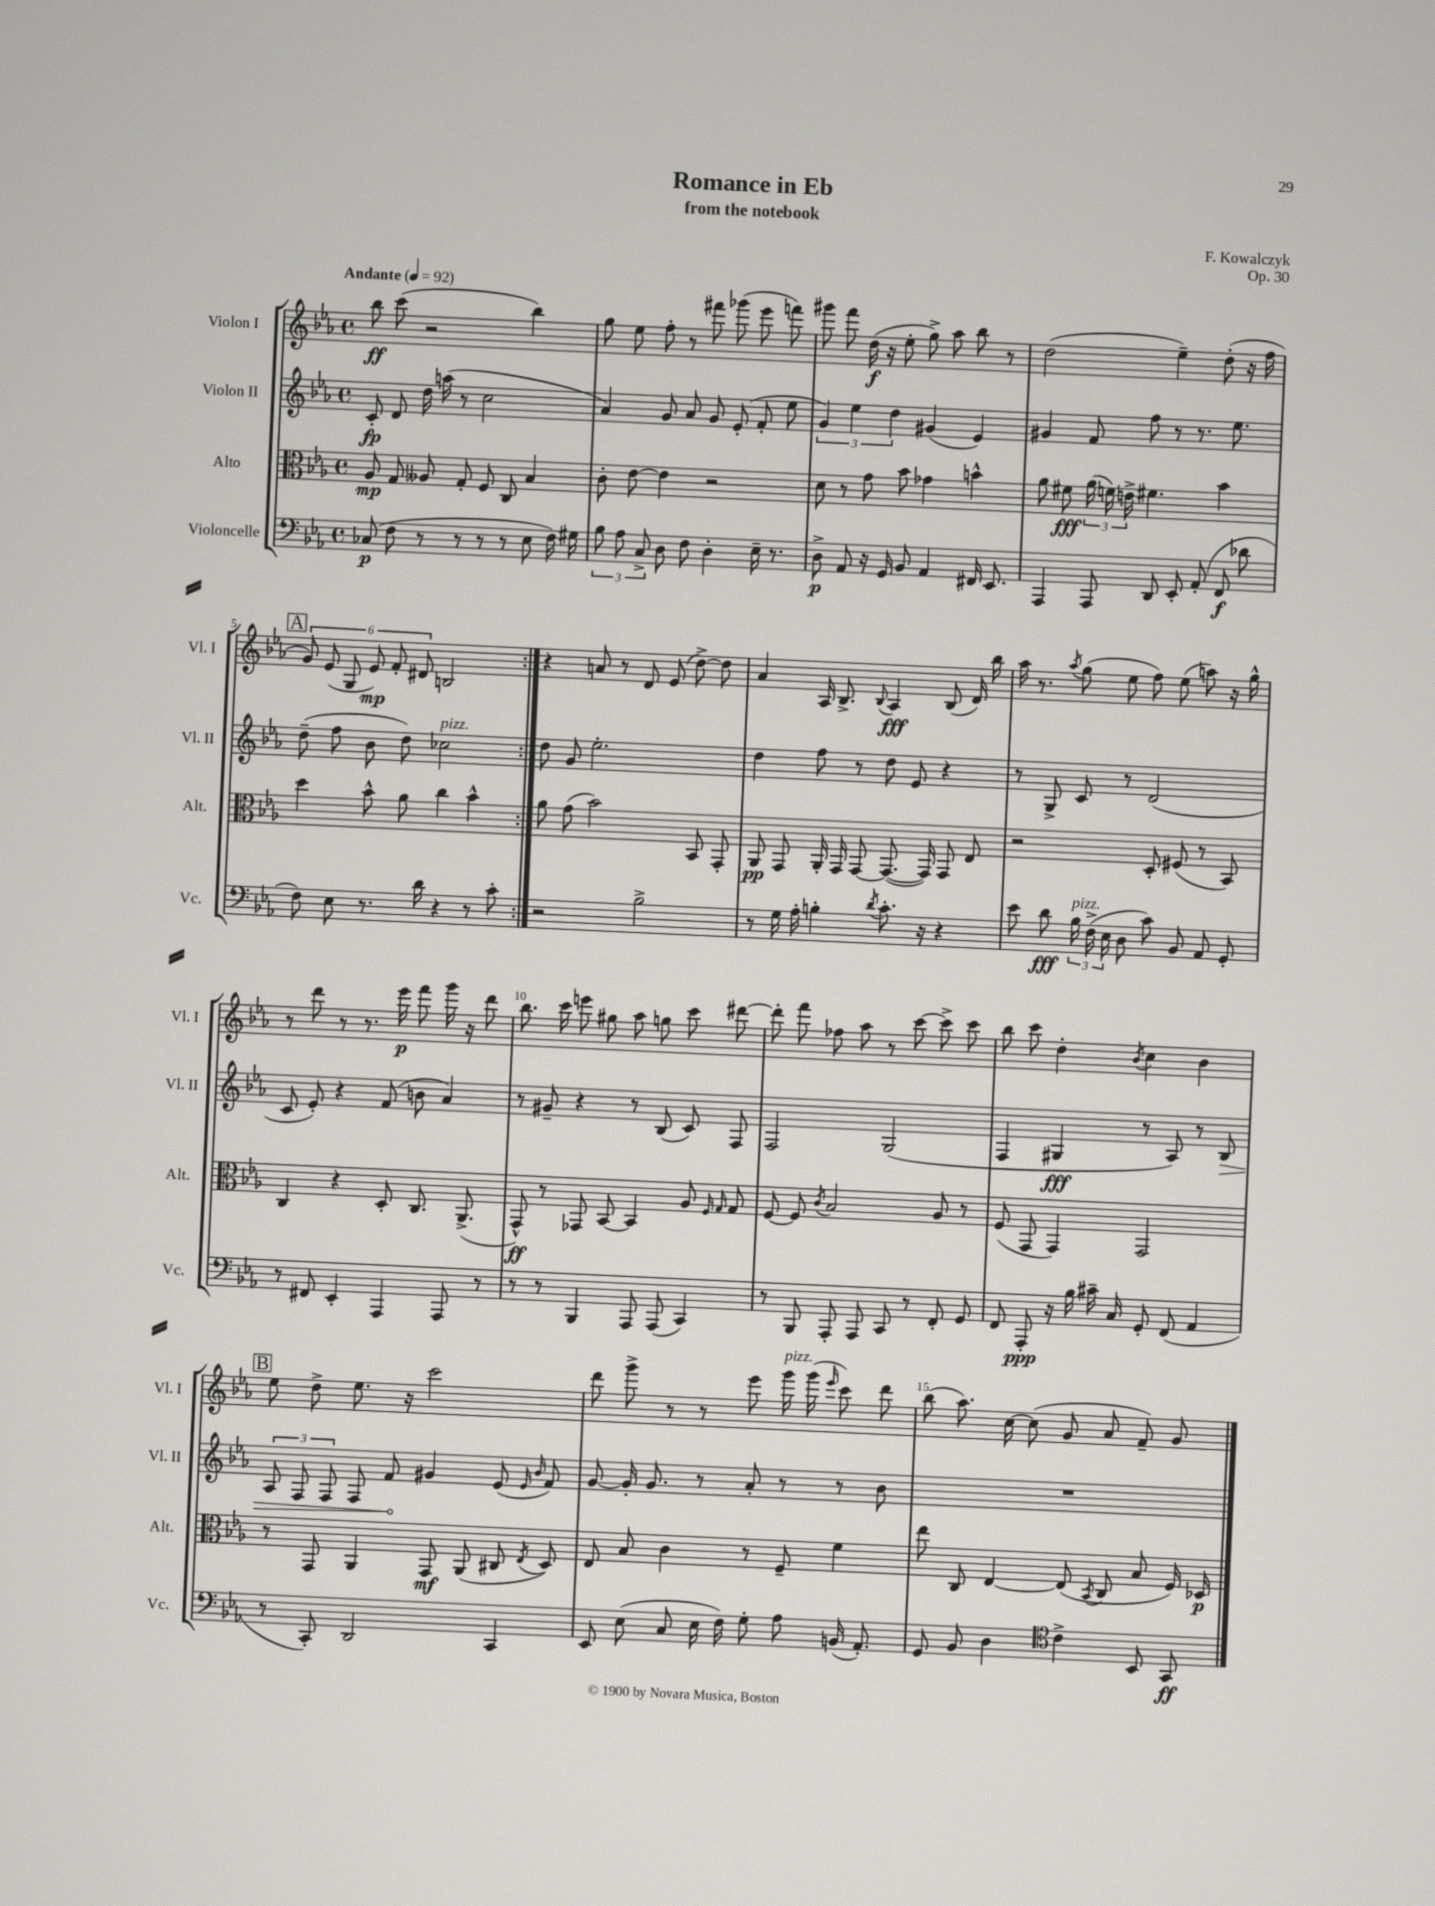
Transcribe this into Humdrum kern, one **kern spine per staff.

**kern	**dynam	**kern	**dynam	**kern	**dynam	**kern	**dynam
*part4	*part4	*part3	*part3	*part2	*part2	*part1	*part1
*staff4	*staff4	*staff3	*staff3	*staff2	*staff2	*staff1	*staff1
*I"Violoncelle	*	*I"Alto	*	*I"Violon II	*	*I"Violon I	*
*I'Vc.	*	*I'Alt.	*	*I'Vl. II	*	*I'Vl. I	*
*clefF4	*	*clefC3	*	*clefG2	*	*clefG2	*
*k[b-e-a-]	*	*k[b-e-a-]	*	*k[b-e-a-]	*	*k[b-e-a-]	*
*M4/4	*	*M4/4	*	*M4/4	*	*M4/4	*
*met(c)	*	*met(c)	*	*met(c)	*	*met(c)	*
*MM92	*	*MM92	*	*MM92	*	*MM92	*
=1	=1	=1	=1	=1	=1	=1	=1
!	!	!	!	!	!	!LO:TX:a:B:t=Andante	!
(8C-X/	p	8A-/	mp	8c'/	fp	8bb-\	ff
8F\	.	8G/	.	8d/	.	(8ccc\	.
8r	.	8A--X/	.	16dd\	.	2r	.
.	.	.	.	(16aan\	.	.	.
8r	.	8G'/	.	8r	.	.	.
8r	.	8F/	.	2cc\	.	.	.
8r	.	8C/	.	.	.	.	.
8E-\	.	4B-/	.	.	.	4bb-\)	.
16F\)	.	.	.	.	.	.	.
16G#X\	.	.	.	.	.	.	.
=2	=2	=2	=2	=2	=2	=2	=2
12B-\	.	8c'\	.	4a-/)	.	8gg\	.
12A-\	.	.	.	.	.	.	.
.	.	[8e-\	.	.	.	8ee-\	.
12C^/	.	.	.	.	.	.	.
8D\	.	4e-\]	.	8g/	.	8ff'\	.
8F\	.	.	.	8a-/	.	8r	.
4D'\	.	2r	.	8g/	.	8fff#X\	.
.	.	.	.	(8e-'/	.	(8ggg-X\	.
16E-~\	.	.	.	8f'/	.	8eee-\	.
8.r	.	.	.	.	.	.	.
.	.	.	.	8ee-\	.	8fffn\)	.
=3	=3	=3	=3	=3	=3	=3	=3
8D^\	p	8d\	.	6g/)	.	8ggg#X\	.
8AA-/	.	8r	.	.	.	8fff\	.
.	.	.	.	6ee-\	.	.	.
16r	.	8g\	.	.	.	(16dd\	f
16GG/	.	.	.	.	.	16r	.
.	.	.	.	6dd\	.	.	.
8BB-/	.	8b-\	.	.	.	8ee-'\	.
4AA-/	.	4g-X\	.	(4g#X/	.	8gg^\)	.
.	.	.	.	.	.	8aa-\	.
16FF#X/	.	4bn^^\	.	4e-/)	.	8bb-\	.
8.EE-/	.	.	.	.	.	.	.
.	.	.	.	.	.	8r	.
=4	=4	=4	=4	=4	=4	=4	=4
4AAA-/	.	8a-\	.	4g#X/	.	(2dd\	.
.	.	8f#X\	fff	.	.	.	.
8AAA-/	.	(24a-\	.	8f/	.	.	.
.	.	24fn\)	.	.	.	.	.
.	.	24en^\	.	.	.	.	.
8DD/	.	4.f#X\	.	8ff\	.	.	.
8EE-'/	.	.	.	8r	.	4ee-~\)	.
(8AA-'/	.	.	.	8.r	.	.	.
8FF/	f	4b-\	.	.	.	(8dd'\	.
.	.	.	.	8.ee-\	.	.	.
8d-X\	.	.	.	.	.	16r	.
.	.	.	.	.	.	16ff\	.
!!LO:LB:g=z
!!LO:REH:place=s1:t=A
=5	=5	=5	=5	=5	=5	=5	=5
8F\)	.	4dd\	.	(8dd~\	.	12g/)	.
.	.	.	.	.	.	(12e-/	.
8E-\	.	.	.	8ff\	.	.	.
.	.	.	.	.	.	12G/	.
8.r	.	8b-^^\	.	8b-\	.	12e-/)	mp
.	.	.	.	.	.	12f'/	.
.	.	8a-\	.	8dd\)	.	.	.
.	.	.	.	.	.	12d#X/	.
16d\	.	.	.	.	.	.	.
!	!	!	!	!LO:TX:a:i:t=pizz.	!	!	!
4r	.	4cc\	.	2cc-X\	.	2Bn/	.
8r	.	4b-^^\	.	.	.	.	.
8c'\	.	.	.	.	.	.	.
=6:|!	=6:|!	=6:|!	=6:|!	=6:|!	=6:|!	=6:|!	=6:|!
2r	.	8a-\	.	8dd\	.	4r	.
.	.	(8g\	.	8g/	.	.	.
.	.	2b-\)	.	2.ee-'\	.	8an/	.
.	.	.	.	.	.	8r	.
2B-^\	.	.	.	.	.	8d/	.
.	.	.	.	.	.	(8e-/	.
.	.	8BB-/	.	.	.	[8dd^\)	.
.	.	8GG'/	.	.	.	8dd\]	.
=7	=7	=7	=7	=7	=7	=7	=7
8r	.	8AA-/	pp	4dd\	.	4a-/	.
16G\	.	8GG/	.	.	.	.	.
16A-'\	.	.	.	.	.	.	.
4Bn'\	.	16AA-'/	.	8ff\	.	16A-/	.
.	.	16GG/	.	.	.	8.B-^/	.
.	.	[8GG/	.	8r	.	.	.
8qd/	.	.	.	.	.	8qqB-/	.
8.c'\	.	(8.GG/_	.	8dd\	.	4A-/	fff
.	.	.	.	8e-/	.	.	.
16r	.	16GG/])	.	.	.	.	.
4r	.	8GG/	.	4r	.	(8B-/	.
.	.	8E-/	.	.	.	16d/)	.
.	.	.	.	.	.	16bb-\	.
=8	=8	=8	=8	=8	=8	=8	=8
8e-\	.	2r	.	8r	.	16aa-\	.
.	.	.	.	.	.	8.r	.
8d\	fff	.	.	8G^/	.	.	.
.	.	.	.	.	.	8qaa-/	.
!LO:TX:a:i:t=pizz.	!	!	!	!	!	!	!
24B-\	.	.	.	8c/	.	(8gg\	.
(24F^\	.	.	.	.	.	.	.
24E-\	.	.	.	.	.	.	.
8D\	.	.	.	8r	.	8ee-\	.
8c\)	.	8D'/	.	(2d/	.	8ff\)	.
8BB-/	.	(8F#X/	.	.	.	(8ee-\	.
8AA-/	.	8r	.	.	.	8aan\)	.
8GG'/	.	8BB-/)	.	.	.	16r	.
.	.	.	.	.	.	16gg^^\	.
!!LO:LB:g=z
=9	=9	=9	=9	=9	=9	=9	=9
8r	.	4C/	.	8c/	.	8r	.
8FF#X/	.	.	.	8e-'/)	.	8ddd\	.
4EE-'/	.	4r	.	4r	.	8r	.
.	.	.	.	.	.	8.r	.
4AAA-/	.	8D'/	.	(8f/	.	.	.
.	.	.	.	.	.	16eee-\	p
.	.	8.C/	.	8bn\	.	8fff\	.
8AAA-/	.	.	.	4a-/)	.	16ggg\	.
.	.	(8.AA-^/	.	.	.	16r	.
8r	.	.	.	.	.	8ddd\	.
=10	=10	=10	=10	=10	=10	=10	=10
8r	.	8GG^^/)	ff	8r	.	8.bb-\	.
8r	.	8r	.	8g#X~/	.	.	.
.	.	.	.	.	.	16ccc\	.
4BBB-/	.	8GG-X/	.	4r	.	8eeen\	.
.	.	[8BB-/	.	.	.	8gg#X\	.
8AAA-/	.	4BB-/]	.	8r	.	8aa-\	.
(8AAA-/	.	.	.	(8B-/	.	8ggn\	.
4CC/)	.	8A-/	.	8c/)	.	8ccc\	.
.	.	16qqF/	.	.	.	.	.
.	.	16qqG/	.	.	.	.	.
.	.	8G/	.	8F/	.	[8ddd#X\	.
=11	=11	=11	=11	=11	=11	=11	=11
8r	.	[8F/	.	2F/	.	8ddd#'\]	.
8BBB-/	.	8F/]	.	.	.	8fff\	.
.	.	8qc/	.	.	.	.	.
8AAA-'/	.	2B-/	.	.	.	8ff-X\	.
8AAA-/	.	.	.	.	.	8aa-\	.
8CC/	.	.	.	(2G/	.	8r	.
8r	.	.	.	.	.	[8ccc\	.
8FF'/	.	8A-/	.	.	.	8ccc^\]	.
8GG/	.	8r	.	.	.	8ccc\	.
=12	=12	=12	=12	=12	=12	=12	=12
8FF/	.	(8F/	.	4F/	.	8bb-\	.
8AAA-'/	ppp	8GG/	.	.	.	8ccc\	.
16r	.	4GG/)	.	4G#X/	fff	4dd'\	.
16B-\	.	.	.	.	.	.	.
16c#X~\	.	.	.	.	.	.	.
16C/	.	.	.	.	.	.	.
.	.	.	.	.	.	8qb-/	.
8GG'/	.	2GG/	.	8r	.	4cc\	.
(8FF/	.	.	.	8A-/)	.	.	.
4AA-/	.	.	.	8r	.	4b-\	.
!	!	!	!	!	!LO:HP:b	!	!
.	.	.	.	8B-/	>	.	.
!!LO:LB:g=z
!!LO:REH:place=s1:t=B
=13	=13	=13	=13	=13	=13	=13	=13
8r	.	8r	.	12A-/	.	8ee-\	.
.	.	.	.	12F/	.	.	.
8CC'/)	.	8GG/	.	.	.	8dd^\	.
.	.	.	.	12F/	.	.	.
2DD/	.	4AA-/	.	8F/	.	8.ee-\	.
.	.	.	.	8f/	.	.	.
.	.	.	.	.	.	16r	.
.	.	8GG/	mf	4g#X/	]	2ccc\	.
.	.	(8AA-/	.	.	.	.	.
4CC/	.	8C#X/	.	(8e-/	.	.	.
.	.	.	.	16qqe-/	.	.	.
.	.	8qE-/	.	16qqb-/	.	.	.
.	.	8D/)	.	8f/)	.	.	.
=14	=14	=14	=14	=14	=14	=14	=14
8EE-/	.	8E-/	.	[8g/	.	8ddd\	.
(8E-\	.	8B-/	.	16g'/]	.	8ggg^\	.
.	.	.	.	8.g/	.	.	.
8C/	.	4c\	.	.	.	8r	.
16E-\	.	.	.	8r	.	8r	.
16F\)	.	.	.	.	.	.	.
8G'\	.	8r	.	8a-'/	.	8eee-\	.
!	!	!	!	!	!	!LO:TX:a:i:t=pizz.	!
8A-\	.	8F~/	.	8r	.	16ggg\	.
.	.	.	.	.	.	(16ggg\	.
.	.	.	.	.	.	16qqeee-/	.
(16BBn/	.	4f\	.	8r	.	8ccc\)	.
8.AA-'/)	.	.	.	.	.	.	.
.	.	.	.	8b-\	.	8ddd\	.
=15	=15	=15	=15	=15	=15	=15	=15
8GG/	.	8ee-\	.	1r	.	(8bb-\	.
8BB-/	.	8C/	.	.	.	8.aa-\)	.
4D\	.	[4E-/	.	.	.	.	.
.	.	.	.	.	.	[16cc\	.
.	.	.	.	.	.	(8cc\]	.
*clefC4	*	*	*	*	*	*	*
4c^\	.	(8E-/]	.	.	.	8g/	.
.	.	8qBB-/	.	.	.	.	.
.	.	8C/	.	.	.	8a-/	.
8BB-/	.	8B-/	.	.	.	8f~/)	.
8GG/	ff	16F/)	.	.	.	8g/	.
.	.	16D-X/	p	.	.	.	.
==	==	==	==	==	==	==	==
*-	*-	*-	*-	*-	*-	*-	*-
